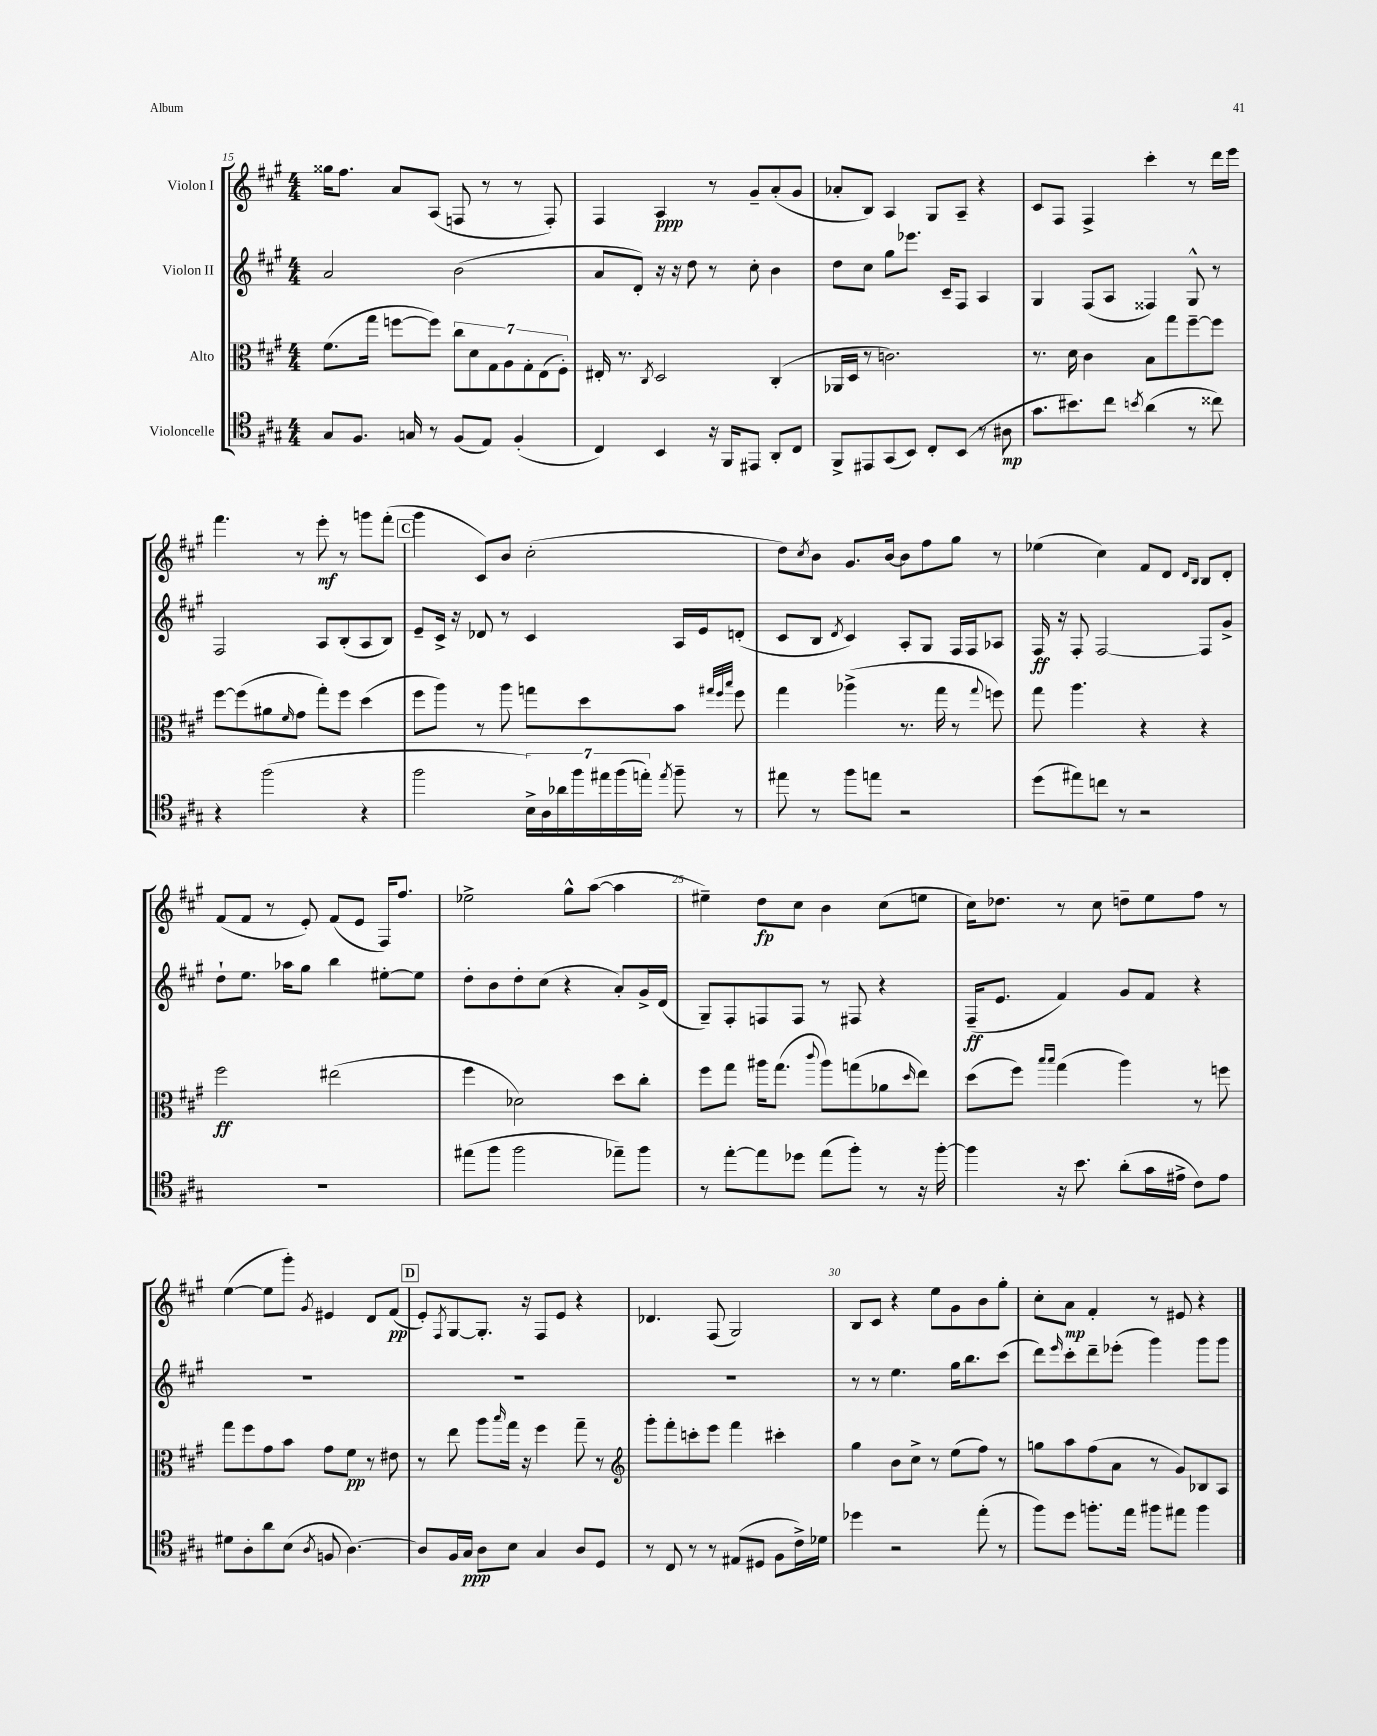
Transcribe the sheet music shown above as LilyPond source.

<<
\new StaffGroup <<
\new Staff = "s0" \with { instrumentName = "Violon I" } {
    \clef treble \key a \major \numericTimeSignature \time 4/4
    gisis''16 fis''8. a'8 a8( f8 r8 r8 f8-.) |
    fis4 a4\ppp r8 gis'8-- a'8-.( gis'8 |
    aes'8-. b8) a4 gis8 a8-- r4 |
    cis'8 fis8 fis4-> cis'''4-. r8 d'''16 e'''16 |
    fis'''4. r8 e'''8-.\mf r8 g'''8 fis'''8-.( |
    \mark \markup { \box "C" } gis'''4 cis'8) b'8 cis''2-.( |
    d''8) \acciaccatura { cis''8 } b'8 gis'8. b'16~ b'8 fis''8 gis''8 r8 |
    ees''4( cis''4) fis'8 d'8 \grace { d'16 b16 } b8 d'8-. |
    fis'8( fis'8 r8 e'8-.) fis'8( e'8 fis16) fis''8. |
    ees''2-> gis''8-^ a''8~( a''4 |
    eis''4--) d''8\fp cis''8 b'4 cis''8( e''8 |
    cis''16) des''8. r8 cis''8 d''8-- e''8 fis''8 r8 |
    e''4~( e''8 gis'''8-.) \acciaccatura { gis'8 } eis'4 d'8 fis'8\pp( |
    \mark \markup { \box "D" } e'8-.) \acciaccatura { fis8 } gis8~ gis8.-. r16 fis8 e'8 r4 |
    des'4. fis8( gis2) |
    b8 cis'8 r4 e''8 gis'8 b'8 gis''8-. |
    cis''8-. a'8\mp fis'4-. r8 eis'8 r4 \bar "|." |
}
\new Staff = "s1" \with { instrumentName = "Violon II" } {
    \clef treble \key a \major \numericTimeSignature \time 4/4
    a'2 b'2( |
    a'8 d'8-.) r16 r16 d''8 r8 cis''8-. b'4 |
    d''8 cis''8 gis''8 ees'''8. cis'16-- fis8 a4 |
    gis4 fis8( a8 fisis4) gis8-^ r8 |
    fis2 a8 b8-.( a8 b8) |
    \mark \markup { \box "C" } e'8-- cis'16-> r16 des'8 r8 cis'4 a16 e'16 d'8-.( |
    cis'8 b8 \acciaccatura { d'8 } cis'4) a8-. gis8 fis16 fis16 aes8 |
    fis16\ff r16 fis8-. fis2~ fis8 gis'8-> |
    d''8-! e''8. aes''16 gis''8 b''4 eis''8~-. eis''8 |
    d''8-. b'8 d''8-. cis''8( r4 a'8-.) gis'16-> d'16( |
    gis8--) fis8-. f8 f8 r8 fis8 r4 |
    fis16--\ff( e'8. fis'4) gis'8 fis'8 r4 |
    R1 |
    \mark \markup { \box "D" } R1 |
    R1 |
    r8 r8 e''4. gis''16 b''8. cis'''8( |
    d'''8) \grace { e'''16 } cis'''8-. d'''8-- ees'''8-.( gis'''4) gis'''8 gis'''8 \bar "|." |
}
\new Staff = "s2" \with { instrumentName = "Alto" } {
    \clef alto \key a \major \numericTimeSignature \time 4/4
    fis'8.( gis''16 f''8~ f''8) \tuplet 7/4 { cis''8 d'8 gis8 a8 gis8-. e8( fis8-.) } |
    eis16-. r8. \acciaccatura { cis8 } d2 cis4-.( |
    aes,16 d16 r8 c'2.) |
    r8. d'16 cis'4 b8 gis''8 fis''8~-- fis''8 |
    fis''8~ fis''8( ais'8 \grace { fis'16 } gis'8 gis''8-.) fis''8 d''4( |
    \mark \markup { \box "C" } fis''8 a''8) r8 a''8 g''8 d''8 b'8 \grace { gis''32 fis''32 b''32 } fis''8 |
    gis''4 aes''4->( r8. gis''16 r8 \appoggiatura { gis''8 } f''8) |
    gis''8 a''4. r4 r4 |
    fis''2\ff eis''2( |
    fis''4 des'2) d''8 cis''8-. |
    fis''8 gis''8 ais''16 gis''8.( \appoggiatura { cis'''8 } ais''8) g''8( aes'8 \grace { d''16 } e''8) |
    d''8( fis''8) \grace { b''16 b''16 } gis''4( a''4) r8 f''8 |
    gis''8 fis''8 gis'8 b'8 gis'8 fis'8\pp r8 eis'8 |
    \mark \markup { \box "D" } r8 e''8 a''8 \grace { b''16 } gis''16 r16 fis''4 gis''8-- r8 |
    \clef treble gis'''8-. fis'''8-. c'''8-. e'''8 fis'''4 cis'''4-. |
    gis''4 b'8 cis''8-> r8 e''8( fis''8) r8 |
    g''8 a''8 fis''8( a'8 r8 gis'8) bes8 a8 \bar "|." |
}
\new Staff = "s3" \with { instrumentName = "Violoncelle" } {
    \clef tenor \key a \major \numericTimeSignature \time 4/4
    gis8 fis8. g16 r8 fis8( e8) fis4-.( |
    cis4) b,4 r16 fis,16 eis,8 a,8-. cis8 |
    fis,8-> eis,8 gis,8( b,8) cis8-. b,8( r8 ais8\mp |
    gis'8. bis'8.) cis''8 \acciaccatura { b'8 } a'4( r8 cisis''8) |
    r4 fis''2( r4 |
    \mark \markup { \box "C" } fis''2 \tuplet 7/4 { b16->) a16 aes'16 fis''16 eis''16 fis''16( e''16-.) } \acciaccatura { e''8 } fis''8-- r8 |
    eis''8 r8 fis''8 e''8 r2 |
    d''8( eis''8) c''8 r8 r2 |
    R1 |
    eis''8( fis''8 fis''2 ees''8--) fis''8 |
    r8 e''8~-. e''8 des''8 e''8( fis''8-.) r8 r16 fis''16~-. |
    fis''4 r16 b'8. a'8-.( gis'16 eis'16-> cis'8) eis'8 |
    dis'8 a8-. a'8 b8( \acciaccatura { a8 } f8 a4.~) |
    \mark \markup { \box "D" } a8 fis16 gis16\ppp a8 b8 gis4 a8 d8 |
    r8 cis8 r8 r8 eis8( dis8 fis8 cis'16->) des'16 |
    des''4 r2 e''8-.( r8 |
    fis''8) d''8 f''8.-. e''16 fis''8 eis''8 fis''4 \bar "|." |
}
>>
>>
\layout { \context { \Score currentBarNumber = #15 \override BarNumber.break-visibility = ##(#f #t #t) barNumberVisibility = #(every-nth-bar-number-visible 5) } }
